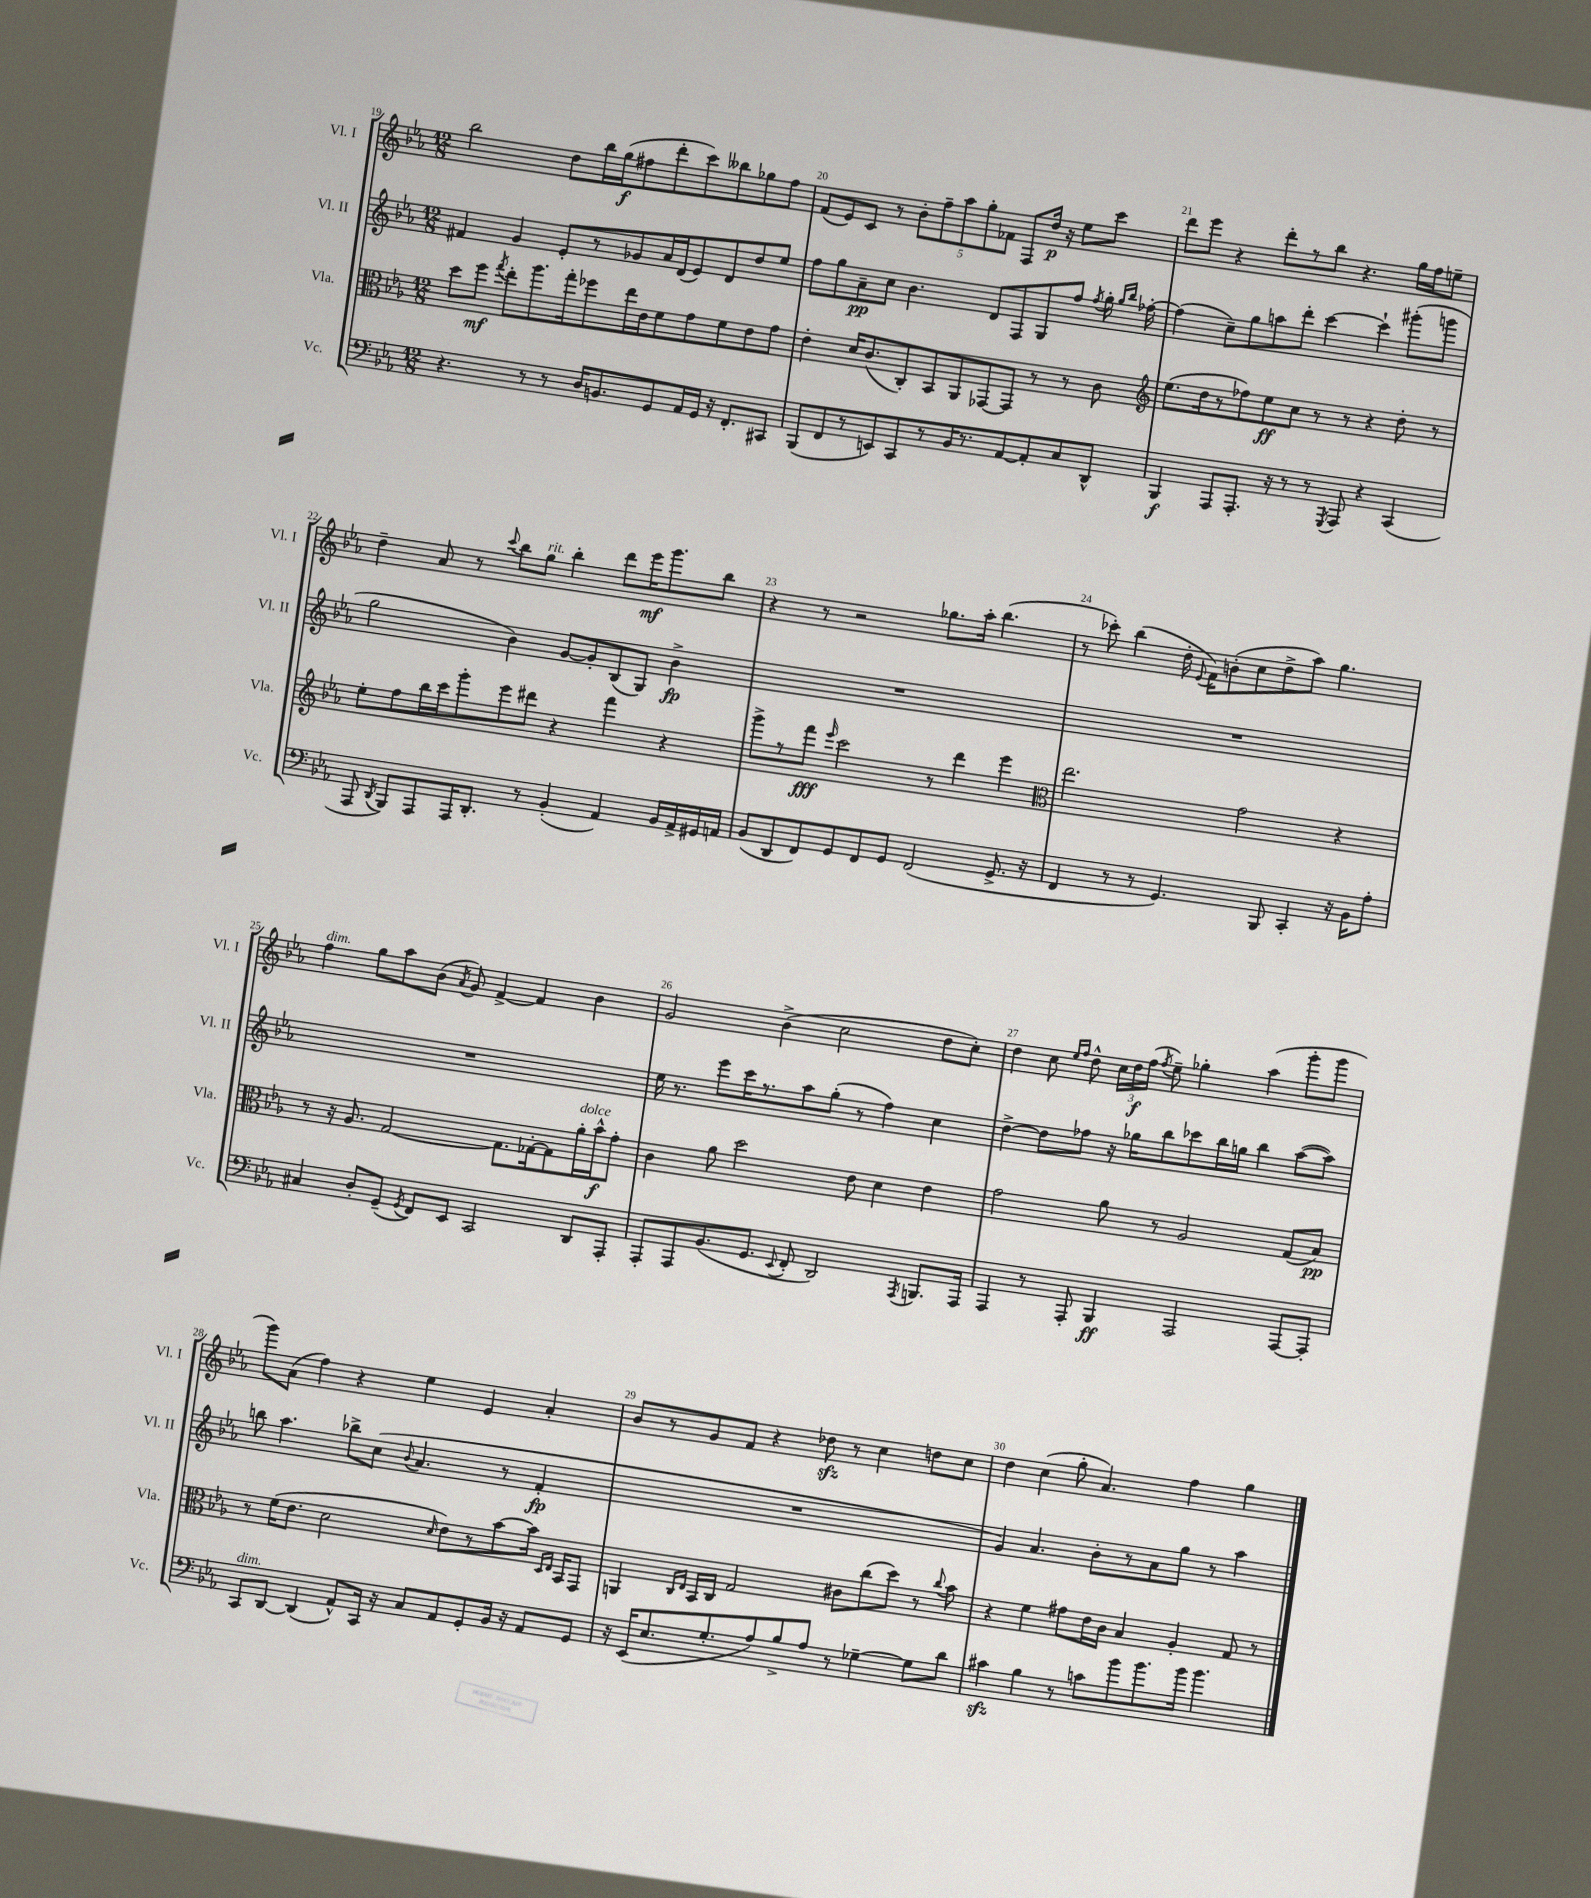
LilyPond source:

<<
\new StaffGroup <<
\new Staff = "s0" \with { instrumentName = "Vl. I" shortInstrumentName = "Vl. I" } {
    \clef treble \key ees \major \numericTimeSignature \time 12/8
    \autoBeamOff bes''2 d''8[ bes''16 g''16\f( fis''8 d'''8-. c'''8) beses''8 ges''8 fis''8] |
    f'8[( ees'8) c'8] r8 \tuplet 5/4 { bes'8[-. f''8-- aes''8 g''8-. fes'8] } f8[ d''16]\p r16 ees''8[ c'''8] |
    d'''8[ ees'''8] r4 d'''8[-. r8 bes''8] r4. g''16[ f''16 e''8]-- |
    d''4-- aes'8 r8 \appoggiatura { c'''8 } bes''8[ g''8]^\markup { \italic "rit." } bes''4-. d'''8[ ees'''16\mf g'''8. bes''8] |
    r4 r8 r2 ges''8.[ aes''16]-. bes''4.( |
    r8 ces'''8-.) bes''4( d''16-. \appoggiatura { ees'8 } f'16[) b'8-.( c''8 d''8-> aes''8]) g''4. |
    f''4^\markup { \italic "dim." } g''8[ aes''8 bes'8]( \acciaccatura { aes'8 } g'8) f'4~-> f'4 bes'4 |
    g'2 bes'4->( c''2 d''8[ c''8]-.) |
    d''4 c''8 \grace { ees''16[ f''16] } d''8-^ \tuplet 3/2 { c''16[ d''16\f f''16]( } \acciaccatura { f''8 } ees''8--) ges''4-. aes''4( g'''8[-. g'''8] |
    g'''8[) aes'8]( f''4) r4 ees''4 ees'4 aes'4-. |
    bes'8[ r8 g'8 f'8] r4 des''8\sfz r8 c''4 d''8[ c''8] |
    d''4 c''4( g''8-. aes'4.) f''4 g''4 \bar "|." |
}
\new Staff = "s1" \with { instrumentName = "Vl. II" shortInstrumentName = "Vl. II" } {
    \clef treble \key ees \major \numericTimeSignature \time 12/8
    \autoBeamOff fis'4 g'4 ees'8[-. r8 ges'8 aes'16 d'16( ees'8) d'8 d''8 ees''8] |
    f''8[ g''8 aes'8--\pp c''8] bes'4. d'8[ f8 g8 f''8] \acciaccatura { f''8 } g''16-. \grace { g''16[ bes''16] } fes''16~-. |
    fes''4( c''8[--) g''8 a''8 d'''8]-. c'''4~ c'''4-! gis'''8[-.( g'''8] |
    g''2 bes'4) g'8[~ g'8-. bes8( g8]) bes'4->\fp |
    R1. |
    R1. |
    R1. |
    ees''16 r8. ees'''8[ c'''16 r8. aes''8 g''8]-.( r8 f''4) c''4 |
    d''4~-> d''8[ fes''8] r16 ges''16[ bes''8 ces'''8 bes''16 g''16] bes''4 aes''8[~( aes''8]) |
    b''8 aes''4. bes''8[-> c''8]( \appoggiatura { bes'8 } aes'4. r8 f'4-.\fp |
    R1. |
    g'4) aes'4. bes'8[-. r8 aes'8 g''8] r8 aes''4 \bar "|." |
}
\new Staff = "s2" \with { instrumentName = "Vla." shortInstrumentName = "Vla." } {
    \clef alto \key ees \major \numericTimeSignature \time 12/8
    \autoBeamOff d''8[ f''8]\mf \acciaccatura { g''8 } ees''8[-. aes''8. g''16-. fes''8 ees''16 ees'16 f'8 g'8 f'8 ees'8 g'8] |
    ees'4-. d'16[ c'8.( c8-.) bes,8 aes,8 ges,8~ ges,8] r8 r8 c'8 |
    \clef treble ees''8.[( d''16 r8 fes''8) ees''8\ff c''8] r8 r8 r4 d''8-. r8 |
    ees''8[-. f''8 bes''16 c'''16 g'''8-. ees'''8 dis'''8] r4 f'''4 r4 |
    g'''8[-> r8 f'''8]\fff \grace { ees'''16 } c'''2 r8 d'''4 ees'''4 |
    \clef alto ees''2. g'2 r4 |
    r8 r16 aes8. g2~ g8.[ ges16~-. ges8 aes'16-.^\markup { \italic "dolce" } bes'16-^\f g'8]-. |
    c'4 aes'8 d''2 ees'8 d'4 ees'4 |
    g'2 aes'8 r8 aes2 g8[( bes8]\pp) |
    r8 f'16[( ees'8.] d'2 \grace { d'16 } ees'8[) r8 bes'8~ bes'16] \grace { d16[ ees16] } bes,16[ g,8] |
    a,4 \grace { c16[ ees16] } bes,16[ c16] g2 cis'8[ c''8( d''8]) r8 \appoggiatura { c''8 } bes'8 |
    r4 f'4 gis'8[ ees'16 c'16] bes4 aes4-. g8 r8 \bar "|." |
}
\new Staff = "s3" \with { instrumentName = "Vc." shortInstrumentName = "Vc." } {
    \clef bass \key ees \major \numericTimeSignature \time 12/8
    \autoBeamOff r4. r8 r8 d16[ b,8. g,8 aes,16 g,16] r16 f,8.[-. cis,8] |
    bes,,8[( f,8 r8 e,8) c,8 r8 bes,16 r8. aes,8~ aes,8-. c8 d,8]-^ |
    bes,,4\f aes,,8[ aes,,8.]-. r16 r8 r8 \acciaccatura { g,,8 } aes,,8 r4 c,4( |
    aes,,8 \acciaccatura { d,8 } bes,,8[) aes,,8 aes,,16 d,8.]-. r8 bes,4-.( aes,4) bes,16[ aes,16-> gis,16 a,16] |
    bes,8[( d,8 f,8) g,8 f,8 g,8] f,2( g,8.-> r16 |
    f,4 r8 r8 g,4.) bes,,8 c,4-. r16 bes,16[ aes8]-. |
    cis4 d8[-. g,8]--( \acciaccatura { g,8 } f,8[) ees,8] c,2 d,8[ aes,,8]-. |
    aes,,8[-. aes,,8 bes,8.( g,8.] \appoggiatura { ees,8 } f,8-. d,2) \acciaccatura { aes,,8 } b,,8.[ aes,,16] |
    aes,,4 r8 aes,,8-. bes,,4\ff aes,,2 aes,,8[~ aes,,8]-. |
    c,8[^\markup { \italic "dim." } d,8]~ d,4( aes,8[-^) c,16] r16 c8[ aes,8 g,8-. bes,16] r16 aes,8[ g,8] |
    r16 ees,16[( ees8. g8.-. aes8) bes8-> aes8] r8 ges4~-- ges8[ d'8] |
    cis'4\sfz bes4 r8 c'8[ bes'8 bes'8. bes'16] bes'4. \bar "|." |
}
>>
>>
\layout { \context { \Score currentBarNumber = #19 \override BarNumber.break-visibility = ##(#f #t #t) barNumberVisibility = #all-bar-numbers-visible } }
